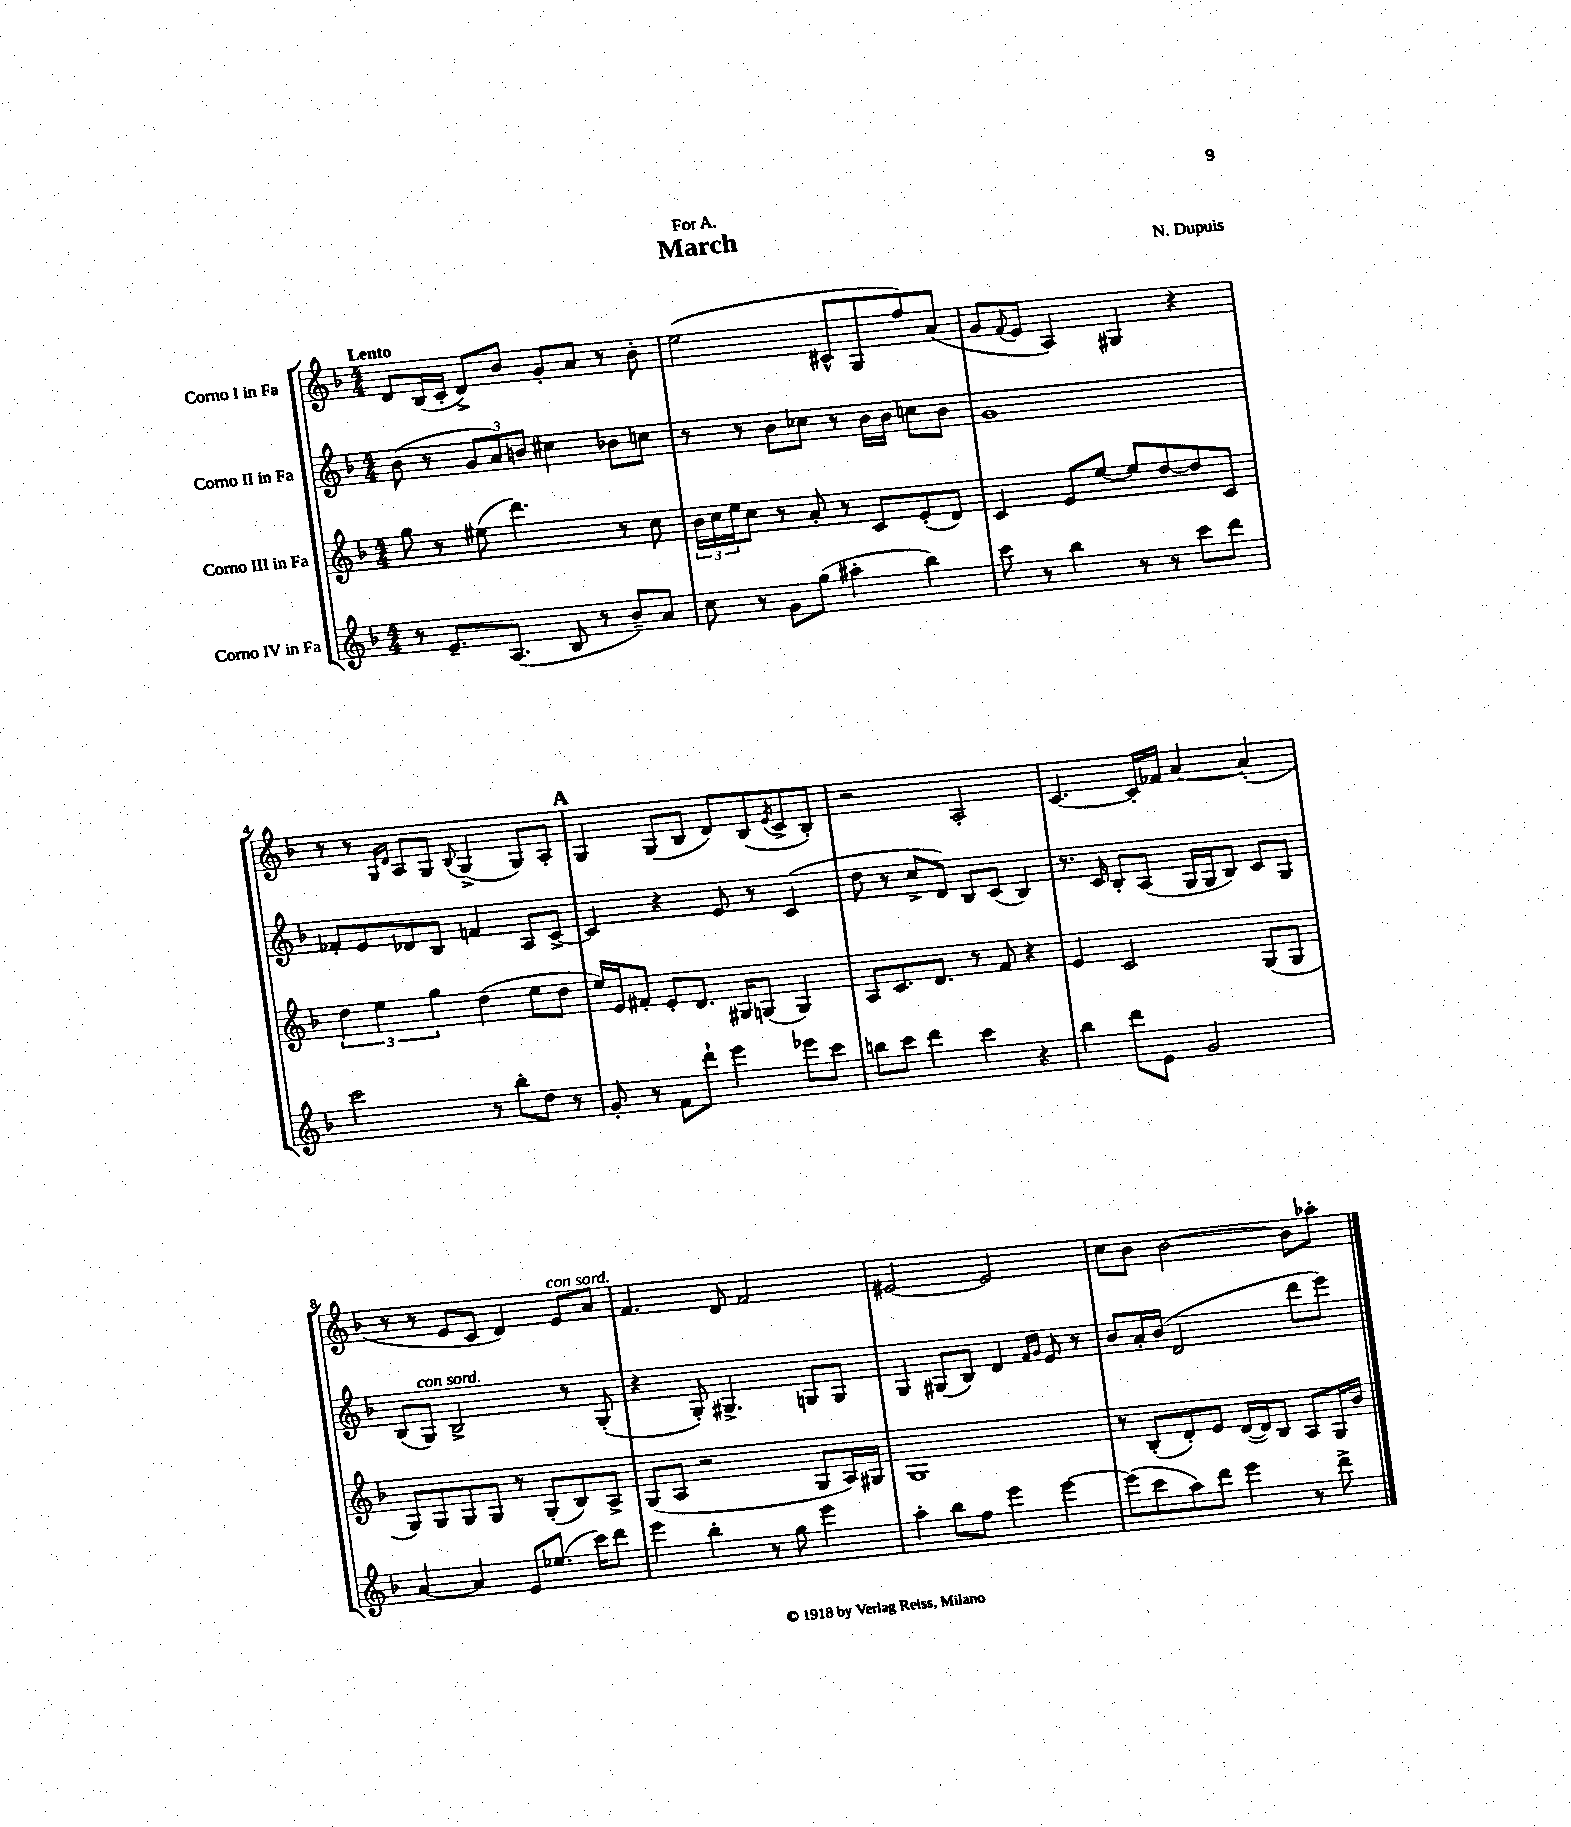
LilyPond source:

\header { title = "March" composer = "N. Dupuis" dedication = "For A." }
<<
\new StaffGroup <<
\new Staff = "s0" \with { instrumentName = "Corno I in Fa" } {
    \clef treble \key f \major \numericTimeSignature \time 4/4 \tempo "Lento"
    d'8 bes16( c'16-. d'8->) bes'8 g'8-. a'8 r8 bes'8-. |
    e''2( cis'8-^ g8 f''8) a'8( |
    g'8 \appoggiatura { f'8 } e'8 a4) gis4 r4 |
    r8 r8 \grace { g16 d'16 } a8 g8 \appoggiatura { bes8 } g4->( g8) a8-. |
    \mark \markup { \bold "A" } g4 g8( bes8 d'8) bes8( \acciaccatura { e'8 } c'8-> bes8-.) |
    r2 a2-. |
    c'4.~ c'16-. fes'16 a'4~ a'4-.( |
    r8 r8 e'8 c'8 d'4) e'8^\markup { \italic "con sord." } a'8 |
    f'4. d'8 f'2 |
    eis'2~ eis'2 |
    c''8 bes'8 bes'2~ bes'8 aes''8-. \bar "|." |
}
\new Staff = "s1" \with { instrumentName = "Corno II in Fa" } {
    \clef treble \key f \major \numericTimeSignature \time 4/4
    bes'8( r8 \tuplet 3/2 { g'8 a'8) b'8 } cis''4 bes'8 c''8 |
    r8 r8 bes'8 ces''8 r8 bes'16 bes'16 c''8 bes'8 |
    g'1 |
    fes'8-. e'8 des'8 bes8 f'4 a8 c'8~-> |
    \mark \markup { \bold "A" } c'4 r4 e'8 r8 c'4( |
    d''8 r8 c''8-> d'8) bes8 c'8( bes4) |
    r8. c'16 bes8-. a8( g16 g16 bes8) c'8 g8 |
    bes8( g8^\markup { \italic "con sord." }) bes2-> r8 g8-.( |
    r4 g8-.) gis4.-> g8 g8 |
    g4 gis8( bes8) d'4 \grace { f'16 g'16 } e'8 r8 |
    bes'8 a'16-. bes'16( d'2 d'''8 e'''8) \bar "|." |
}
\new Staff = "s2" \with { instrumentName = "Corno III in Fa" } {
    \clef treble \key f \major \numericTimeSignature \time 4/4
    g''8 r8 eis''8( d'''4.) r8 c''8 |
    \tuplet 3/2 { bes'16 c''16 e''16 } c''8 r8 a'8-. r8 c'8 e'8-.( d'8) |
    c'4 e'8 e''8~ e''8 d''8~ d''8 c'8 |
    \tuplet 3/2 { d''4 e''4 g''4 } d''4( e''8 d''8 |
    \mark \markup { \bold "A" } e''16) e'16 fis'8-. e'8-. d'8. gis16 g8( g4) |
    a8 c'8. d'8. r8 f'8 r4 |
    e'4 c'2 g8( g8 |
    g8) g8 g8 g8 r8 g8-.( bes8) a8-> |
    g8( a8 r2 g8 a16) gis16 |
    g1 |
    r8 bes8-.( d'8-.) e'8 d'16~( d'16) bes8 a8 g16 bes'16 \bar "|." |
}
\new Staff = "s3" \with { instrumentName = "Corno IV in Fa" } {
    \clef treble \key f \major \numericTimeSignature \time 4/4
    r8 e'8.-- a8.( bes8 r8 bes'8--) a'8 |
    c''8 r8 g'8 g''8( ais''4-. bes''4) |
    c'''8 r8 bes''4 r8 r8 c'''8 d'''8 |
    c'''2 r8 bes''8-. d''8 r8 |
    \mark \markup { \bold "A" } g'8-. r8 f'8 d'''8-! e'''4 ees'''8 c'''8 |
    b''8 c'''8 d'''4 c'''4 r4 |
    bes''4 d'''8 e'8 g'2 |
    a'4~ a'4 e'8 ees''8.( c'''16) d'''8 |
    e'''4 bes''4-. r8 g''8 e'''4 |
    a''4-. bes''8 f''8 e'''4 e'''4~ |
    e'''8( c'''8 a''8) d'''8 e'''4 r8 d'''8-> \bar "|." |
}
>>
>>
